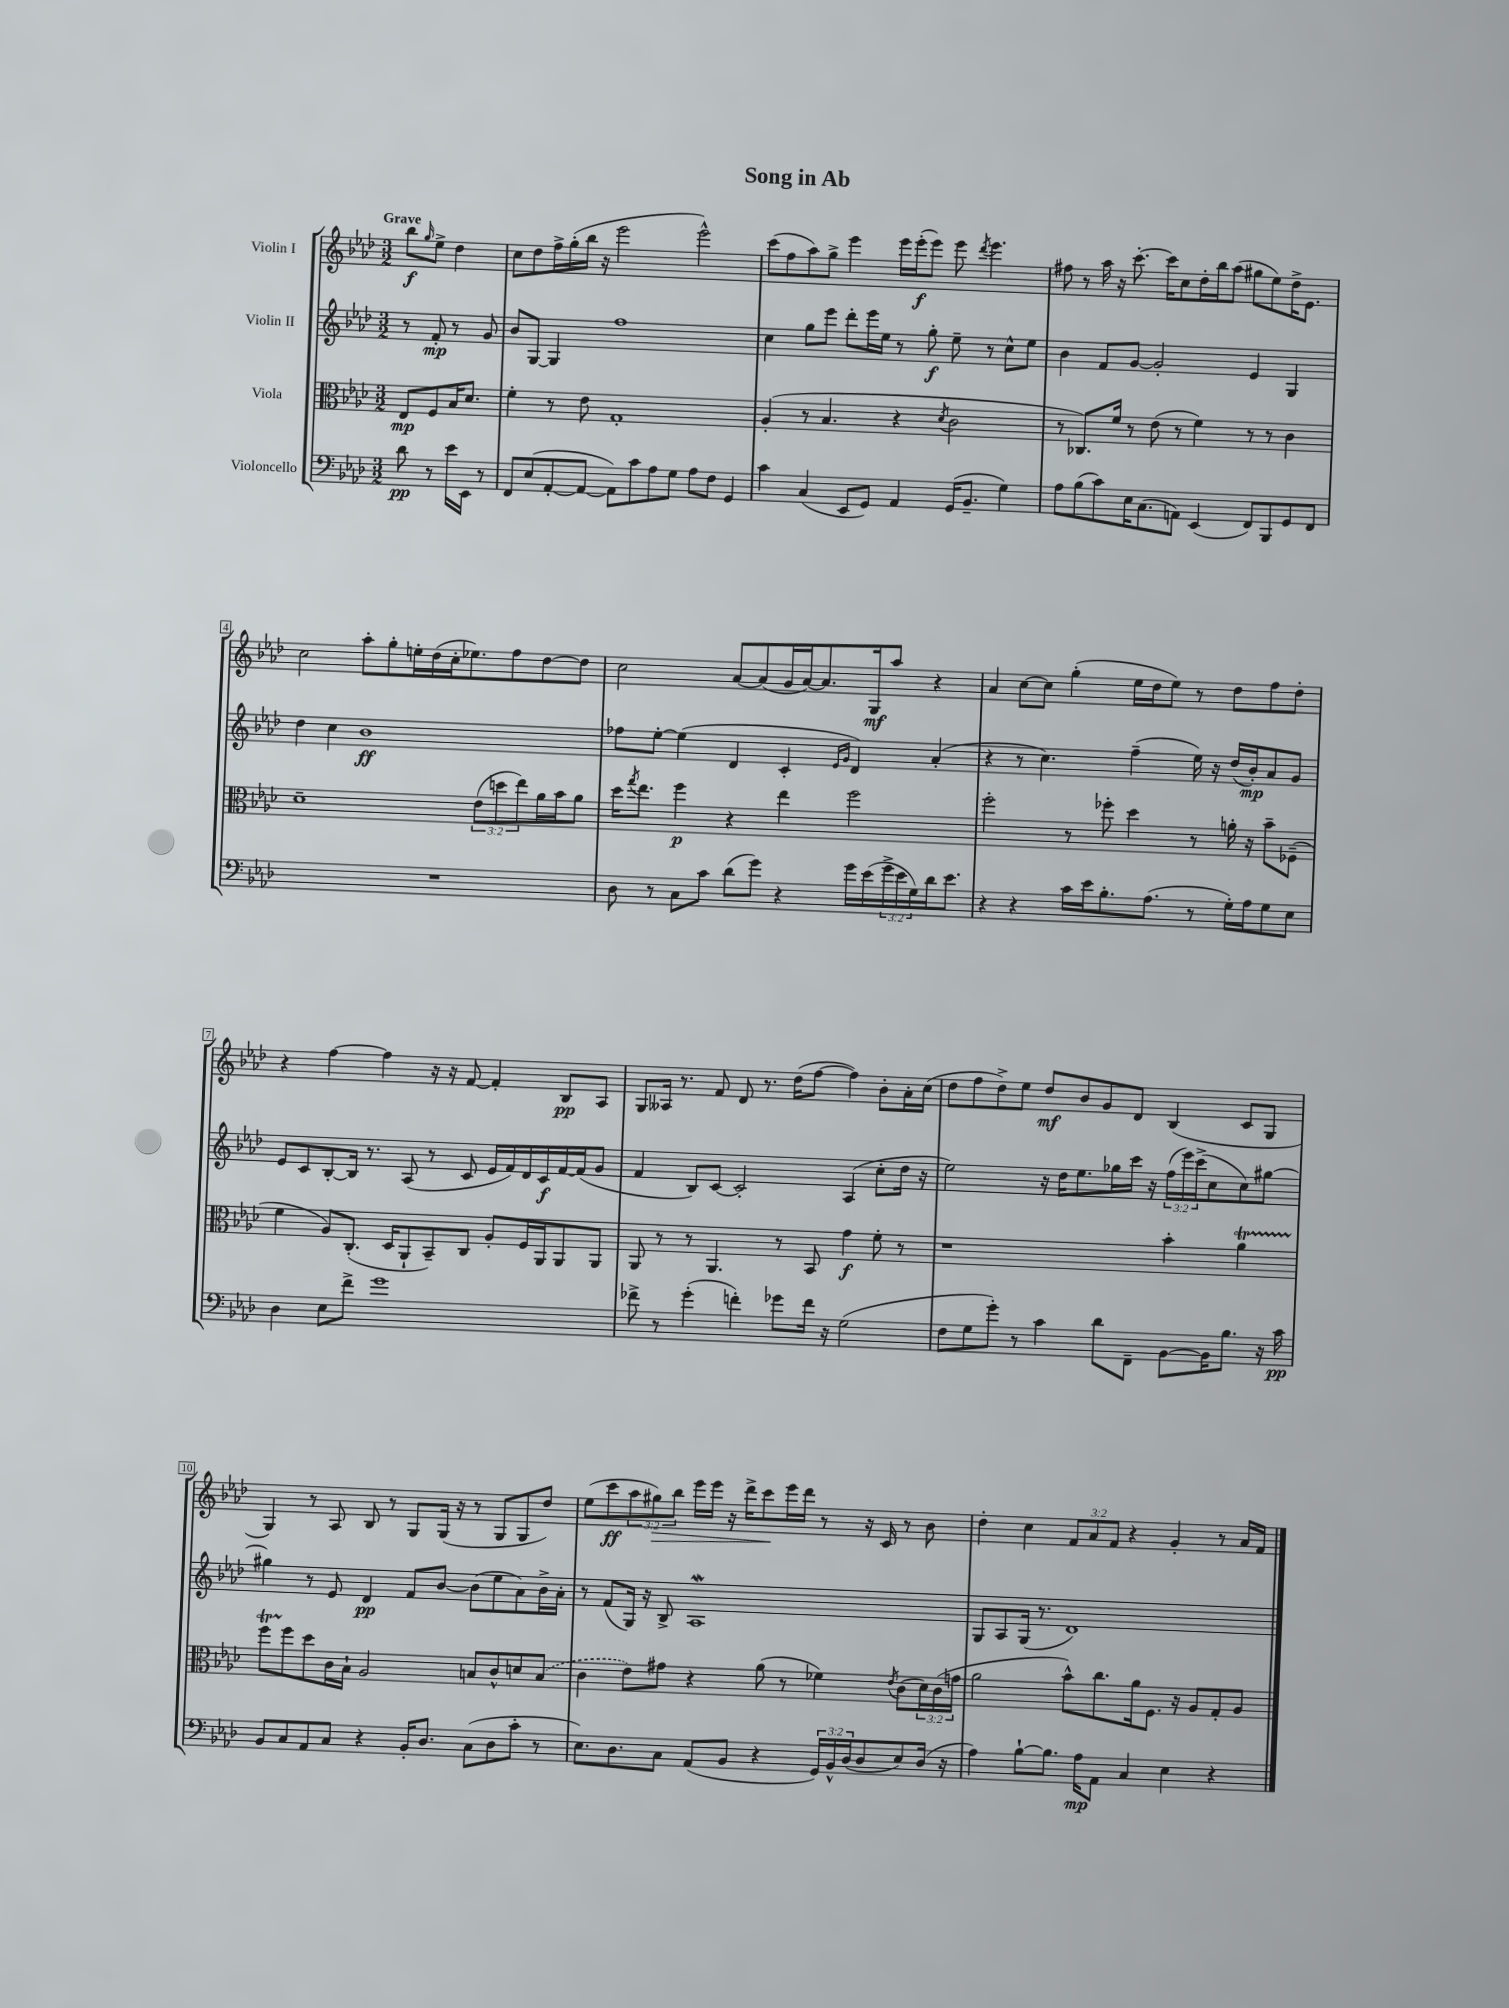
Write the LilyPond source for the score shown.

\header { title = "Song in Ab" }
<<
\new StaffGroup <<
\new Staff = "s0" \with { instrumentName = "Violin I" } {
    \clef treble \key aes \major \numericTimeSignature \time 3/2 \override Staff.TupletNumber.text = #tuplet-number::calc-fraction-text \partial 2 \tempo "Grave"
    bes''8\f \grace { g''16 } ees''8-> des''4 |
    c''8 des''8 f''16-> g''16-.( bes''16 r16 ees'''2 ees'''2-^) |
    c'''8( f''8 aes''8) g''8-> ees'''4 ees'''16 ees'''16-.\f( ees'''8) ees'''8 \acciaccatura { des'''8 } ees'''4. |
    fis''8 r8 aes''16 r16 c'''8.~-. c'''16 c''8 des''16-. bes''16 aes''8( gis''8 ees''8) des''16-> ees'8. |
    c''2 aes''8-. g''8-. e''16-. des''16( c''16-. ees''8.) f''8 des''8~ des''8 |
    c''2 aes'8~ aes'8( g'16 aes'16~) aes'8. g16\mf aes''8 r4 |
    aes'4 c''8~ c''8 g''4-.( ees''16 des''16 ees''8) r8 des''8 f''8 des''8-. |
    r4 f''4~ f''4 r16 r16 f'8~ f'4-. bes8\pp aes8 |
    g8 aeses16 r8. f'8 des'8 r8. des''16( f''8~ f''4) bes'8-. aes'16-. c''16( |
    des''8 f''8 des''8->) ees''8 des''8\mf bes'8 g'8 des'8 bes4( c'8 g8 |
    g4) r8 aes8 bes8 r8 g8 g16( r16 r8 g8 g8 des''8) |
    ees''8( c'''8\ff \tuplet 3/2 { aes''8 gis''8\>) bes''8 } ees'''16 ees'''16 r16 des'''16-> c'''8\! ees'''16 des'''16 r8 r16 c'16 r8 bes'8 |
    des''4-. c''4 \tuplet 3/2 { f'8 aes'8 f'8 } r4 g'4-. r8 aes'16 f'16 \bar "|." |
}
\new Staff = "s1" \with { instrumentName = "Violin II" } {
    \clef treble \key aes \major \numericTimeSignature \time 3/2 \override Staff.TupletNumber.text = #tuplet-number::calc-fraction-text \partial 2
    r8 f'8-.\mp r8 g'8 |
    bes'8 g8~ g4 f''1 |
    c''4 g''8 ees'''8 des'''8-. ees'''16 ees''16 r8 g''8-.\f ees''8-- r8 c''8-^ ees''8 |
    bes'4 f'8 g'8~ g'2-. ees'4 g4 |
    des''4 c''4 bes'1\ff |
    fes''8 ees''8~-. ees''4( des'4 c'4-. \grace { ees'16 g'16 } des'4) aes'4-.( |
    r4 r8 c''4.) f''4--( ees''16) r16 des''16( bes'16-.\mp) aes'8 g'8 |
    ees'8 c'8 bes8~-. bes16 r8. aes8( r8 c'8 ees'16 f'16) des'16 c'16\f f'16~ f'16( g'8 |
    f'4 bes8) c'8~ c'2-. aes4( c''8-. des''16 r16 |
    ees''2) r16 des''16 ees''8. ges''16 c'''16 r16 \tuplet 3/2 { f''16( ees'''16) c'''16->( } c''8 c''8) gis''8~ |
    gis''4 r8 ees'8 des'4\pp f'8 bes'8~ bes'8( ees''8 aes'8) bes'16-> aes'16-. |
    r8 f'8( g16) r16 bes8-> aes1\mordent |
    g8 aes8 g16( r8. des'1) \bar "|." |
}
\new Staff = "s2" \with { instrumentName = "Viola" } {
    \clef alto \key aes \major \numericTimeSignature \time 3/2 \override Staff.TupletNumber.text = #tuplet-number::calc-fraction-text \partial 2
    ees8\mp f8 bes16 des'8. |
    f'4-. r8 ees'8 g1-. |
    aes4-.( r8 bes4. r4 \acciaccatura { des'8 } c'2 |
    r8 ces8.) f'16 r8 ees'8( r8 f'4) r8 r8 c'4 |
    des'1-- \tuplet 3/2 { ees'8( d''8 ees''8) } aes'16 bes'16 aes'8 |
    des''16 \acciaccatura { g''8 } ees''8. f''4\p r4 ees''4 f''2 |
    f''2-. r8 fes''8-. des''4 r8 a'16-. r16 bes'8-- fes8--( |
    f'4 aes8) c8.-.( des16 aes,8-! bes,8--) c8 aes8-. f16 aes,16 aes,8 aes,8 |
    aes,8 r8 r8 aes,4. r8 bes,8 g'4\f f'8-. r8 |
    r1 bes'4-. aes'4\startTrillSpan |
    f''8 f''8\stopTrillSpan des''8 c'16 bes16-! aes2 b8 c'8-^ d'8 \once \slurDashed b8( |
    c'4 ees'8) gis'8 r4 aes'8( r8 fes'4) \acciaccatura { ees'8 } c'8( \tuplet 3/2 { des'16) c'16( g'16 } |
    aes'2 bes'8-^) c''8. aes'16 f8. r16 aes8 g8-. aes8 \bar "|." |
}
\new Staff = "s3" \with { instrumentName = "Violoncello" } {
    \clef bass \key aes \major \numericTimeSignature \time 3/2 \override Staff.TupletNumber.text = #tuplet-number::calc-fraction-text \partial 2
    des'8\pp r8 ees'16 ees,16 r8 |
    f,8 ees8( aes,8~-. aes,8~ aes,8) c'8 aes8 g8 aes8 f8 g,4 |
    c'4 c4( ees,8 g,8) aes,4 g,16( bes,8.-- g4) |
    aes8 bes8( c'8) ees16 c8.( a,8) ees,4( f,8) bes,,8 g,8 f,8 |
    R1. |
    des8 r8 c8 c'8 des'8( g'8) r4 g'16 ees'16( \tuplet 3/2 { g'16-> ees'16 g16) } des'16 ees'8. |
    r4 r4 c'16 ees'16 bes8.-. aes8.( r8 g16-.) aes16 g8 ees8 |
    des4 ees8 f'8-> g'1 |
    fes'8-> r8 g'4-.( f'4-.) ges'8 f'16 r16 g2( |
    f8 g8 g'8-.) r8 c'4 des'8 f,8-- bes,8~ bes,16 bes8. r16 c'16\pp |
    bes,8 c8 aes,8 c8 r4 bes,16-. des8. c8( des8 c'8-. r8 |
    ees8.) des8. c8 aes,8( bes,8 r4 \tuplet 3/2 { g,16) bes,16-^ des16( } des8 ees8) des16( r16 |
    aes4) bes8~-! bes8. aes16\mp aes,8 c4 ees4 r4 \bar "|." |
}
>>
>>
\layout { \context { \Score \override BarNumber.stencil = #(make-stencil-boxer 0.1 0.3 ly:text-interface::print) } }
